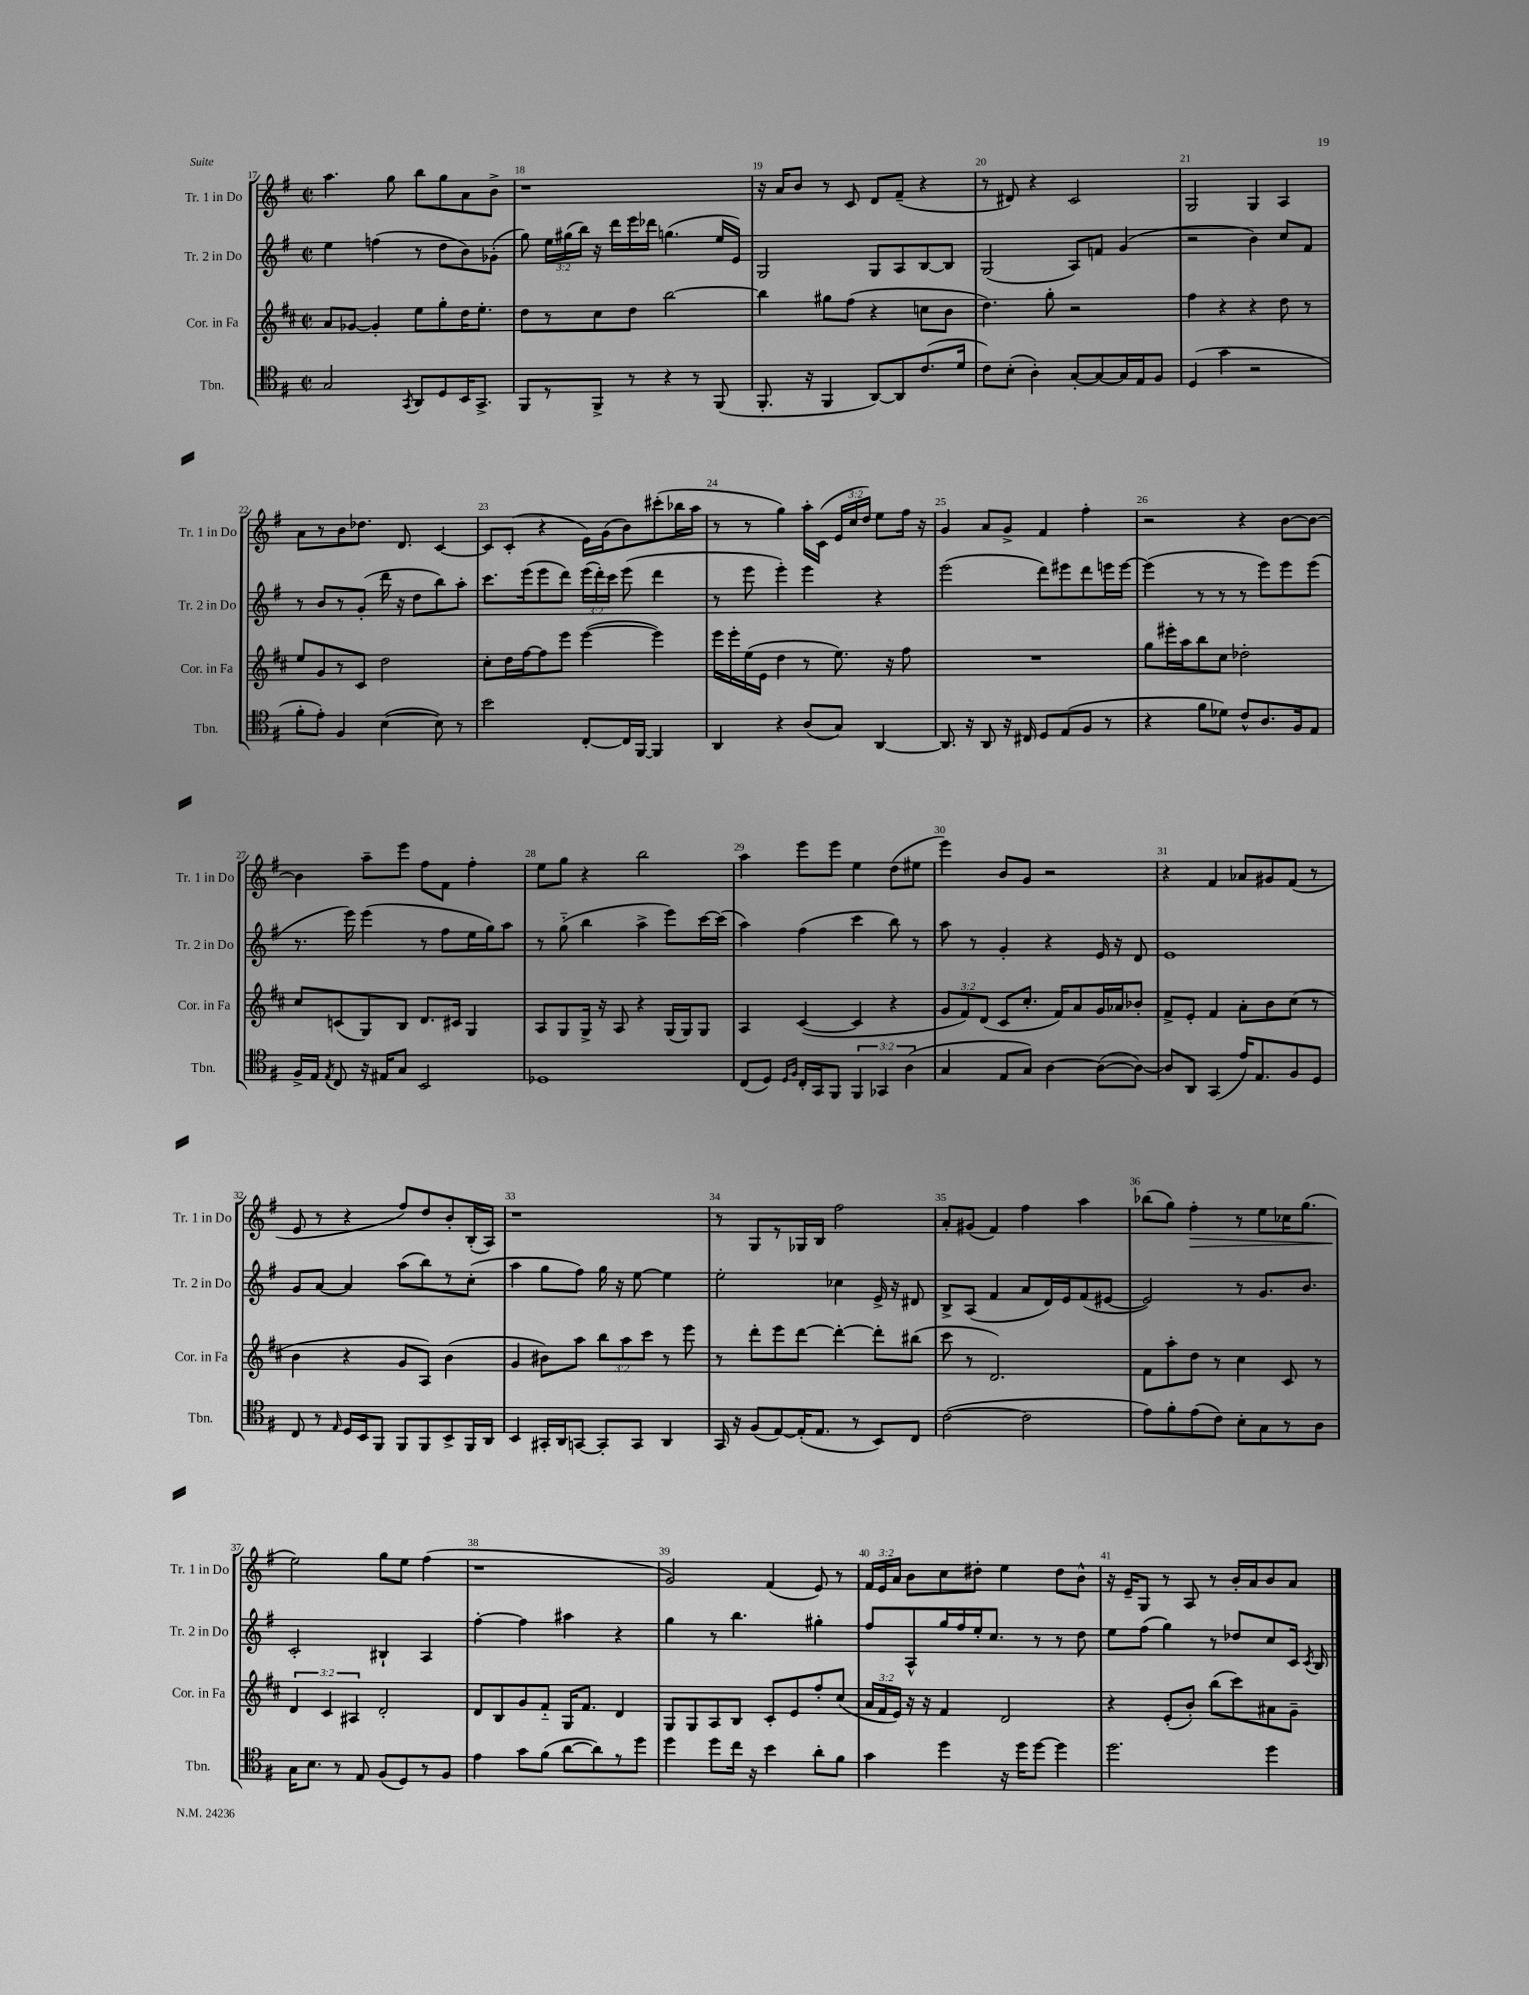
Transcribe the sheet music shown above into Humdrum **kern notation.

**kern	**kern	**kern	**kern	**dynam
*part4	*part3	*part2	*part1	*part1
*staff4	*staff3	*staff2	*staff1	*staff1
*I"Tbn.	*I"Cor. in Fa	*I"Tr. 2 in Do	*I"Tr. 1 in Do	*
*I'Tbn.	*I'Cor. in Fa	*I'Tr. 2 in Do	*I'Tr. 1 in Do	*
*clefC4	*clefG2	*clefG2	*clefG2	*
*k[f#]	*k[f#c#]	*k[f#]	*k[f#]	*
*M2/2	*M2/2	*M2/2	*M2/2	*
*met(c|)	*met(c|)	*met(c|)	*met(c|)	*
=17	=17	=17	=17	=17
2G/	8a/L	4ee\	4.aa\	.
.	[8g-X/J	.	.	.
.	4g-'/]	(4ffn\	.	.
.	.	.	8gg\	.
8qGG/	.	.	.	.
8AA/L	8ee\L	8r	8bb\L	.
8D/	8gg'\	8dd\L	8gg\	.
16BB/K	16dd\K	8b\)	8a\	.
8.GG^/J	8.ee'\J	.	.	.
.	.	(8g-X'\J	8b^\J	.
=18	=18	=18	=18	=18
8FF#/L	8dd\L	8gg\)	1r	.
8r	8r	24ee\LL	.	.
.	.	(24gg#X\	.	.
.	.	24bb\JJ)	.	.
8FF#^/J	8cc#\	16r	.	.
.	.	16ddd\LL	.	.
8r	8dd\J	16eee\	.	.
.	.	16ddd-X\JJ	.	.
4r	[2bb\	(4.ggn\	.	.
8r	.	.	.	.
(8FF#/	.	16ee/LL	.	.
.	.	16e/JJ)	.	.
=19	=19	=19	=19	=19
8.FF#'/	4bb\]	2G/	16r	.
.	.	.	16a/KL	.
.	.	.	8b/J	.
16r	.	.	.	.
4FF#/	8gg#X\L	.	8r	.
.	(8ff#\J	.	8c/	.
[8AA/L)	4r	8G/L	8d/L	.
8AA/]	.	8A/	(8f#~/J	.
(8.c/	8ccn\L	[8B/	4r	.
.	8b\J	8B/J]	.	.
16d/Jk	.	.	.	.
=20	=20	=20	=20	=20
8c\L)	4.dd\)	(2G/	8r	.
(8B'\J	.	.	8d#X/)	.
4A'\)	.	.	4r	.
.	8gg'\	.	.	.
[8G'/L	2r	8A/L)	2c/	.
8G/_	.	8fn/J	.	.
16G/L]	.	(4g/	.	.
16E/J	.	.	.	.
8F#/J	.	.	.	.
=21	=21	=21	=21	=21
(4D/	4ff#\	2r	2G/	.
4g\	4r	.	.	.
2r	4r	4b\)	4G/	.
.	8dd\	8cc/L	4A/	.
.	8r	8f#/J	.	.
!!LO:LB:g=z
=22	=22	=22	=22	=22
8f#'\L	8ee/L	8r	8a\L	.
8e'\J)	8g/	8b/L	8r	.
4F#/	8r	8r	8b\	.
.	8c#/J	(8g'/J	8.dd-X\J	.
([4B\	2dd\	16ddd\	.	.
.	.	16r	8.d/	.
.	.	8dd\L	.	.
8B\])	.	8bb\)	[4c/	.
8r	.	8aa'\J	.	.
=23	=23	=23	=23	=23
2b\	8cc#'\L	8.ccc\L	8c/L]	.
.	16dd\L	.	(8c'/J	.
.	[16ff#\J	(16eee\k	.	.
.	8ff#\]	8eee\	4r	.
.	8eee\J	8ddd\J)	.	.
[8C'/L	([4eee\	(24eee\LL	16e\LL)	.
.	.	24ddd'\)	.	.
.	.	.	(16g\J	.
.	.	24ccc\JJ	.	.
16C/L]	.	(8eee\	8b\)	.
[16FF#/JJ	.	.	.	.
4FF#/]	4eee\])	4ddd\	(8ccc#X'\	.
.	.	.	16bb-X\L	.
.	.	.	16aa\JJ	.
=24	=24	=24	=24	=24
4AA/	16eee\LL	8r	8r	.
.	16eee'\	.	.	.
.	(16ee\	8eee\	8r	.
.	16e\JJ	.	.	.
4r	4dd\	4eee'\)	4gg\)	.
(8A/L	8r	4eee\	16aa'\LL	.
.	.	.	(16c\JJ	.
8G/J)	8.ee\)	.	24e/LL	.
.	.	.	24cc/	.
.	.	.	24dd/JJ)	.
[4AA/	.	4r	8ee\L	.
.	16r	.	.	.
.	8ff#\	.	16ff#\Jk	.
.	.	.	16r	.
=25	=25	=25	=25	=25
8.AA/]	1r	(2eee\	4g/	.
16r	.	.	.	.
8AA/	.	.	8a/L	.
16r	.	.	8g^/J	.
16C#X/	.	.	.	.
8D/L	.	8ddd\L)	4f#/	.
(8E/	.	8eee#X\	.	.
8F#/J	.	8ddd\	4ff#'\	.
8r	.	16eeen\L	.	.
.	.	[16eee\JJ	.	.
=26	=26	=26	=26	=26
4r	8gg\L	(4eee\]	2r	.
.	16eee#X'\L	.	.	.
.	16aa\J	.	.	.
8f#\L	8bb\	8r	.	.
8d-X\J)	8cc#\J	8r	.	.
8c^^/L	2dd-X'\	8r	4r	.
8.A/	.	8eee\L)	.	.
.	.	8eee\	[8b\L	.
16F#/k	.	.	.	.
8E/J	.	(8eee\J	8b\J_	.
!!LO:LB:g=z
=27	=27	=27	=27	=27
16F#^/LL	8cc#/L	8.r	4b\]	.
16E/JJ	.	.	.	.
8qE/	.	.	.	.
8C/	(8cn/	.	.	.
.	.	16eee\)	.	.
16r	8G/)	(4eee\	8aa~\L	.
16E#X/KL	.	.	.	.
8G/J	8B/J	.	8eee\J	.
2BB/	8.d/L	8r	8ff#\L	.
.	.	8ff#\L	8f#\J	.
.	16c#X/Jk	.	.	.
.	4G/	16ee\L	4ff#'\	.
.	.	16gg\J)	.	.
.	.	8aa\J	.	.
=28	=28	=28	=28	=28
1D-X	8A/L	8r	8ee\L	.
.	8G/	(8gg\	8gg\J	.
.	16G^/Jk	4bb\	4r	.
.	16r	.	.	.
.	8A/	.	.	.
.	4r	4aa^\	2bb\	.
.	(16G/LL	8eee\L)	.	.
.	16G/J)	.	.	.
.	8G/J	[16ccc\L	.	.
.	.	(16ccc\JJ]	.	.
=29	=29	=29	=29	=29
(8C/L	4A/	4aa\)	4aa\	.
8D/J)	.	.	.	.
16qqD/LL	.	.	.	.
16qqF#/JJ	.	.	.	.
16C'/LL	([4c#/	(4ff#\	8eee\L	.
16GG/J	.	.	.	.
8FF#/J	.	.	8eee\J	.
6FF#/	4c#/]	4ccc\	4ee\	.
6GG-X/	.	.	.	.
.	4r	8bb\)	(8dd\L	.
(6A\	.	.	.	.
.	.	8r	8ee#X\J	.
=30	=30	=30	=30	=30
4G/	12g/L	8aa\	4eee\)	.
.	12f#/)	.	.	.
.	.	8r	.	.
.	(12d/J	.	.	.
8E/L	8c#/L	4g'/	8b/L	.
8G/J)	8.cc#'/J	.	8g/J	.
[4A\	.	4r	2r	.
.	16f#/KL)	.	.	.
.	8a/	.	.	.
(8A\L_	16g/L	16e/	.	.
.	16a-X/J	16r	.	.
8A\J_)	8b-X'/J	8d/	.	.
=31	=31	=31	=31	=31
8A/L]	8f#^/L	1e	4r	.
8AA/J	8e'/J	.	.	.
(4GG/	4f#/	.	4f#/	.
16e/KL)	8a'\L	.	8a-X/L	.
8.E/	.	.	.	.
.	8b\	.	8g#X/	.
8F#/	(8cc#\J	.	(8f#/J	.
8D/J	8r	.	8r	.
!!LO:LB:g=z
=32	=32	=32	=32	=32
8C/	4b\	8g/L	8e/	.
8r	.	[8a/J	8r	.
16qqE/	.	.	.	.
16D/LL	4r	4a/]	4r	.
16BB/J	.	.	.	.
8FF#/J	.	.	.	.
8FF#/L	8g/L	(8aa\L	8ff#/L)	.
8FF#/	8A/J)	8bb\)	8dd/	.
8BB^/	(4b\	8r	8b'/	.
16FF#/L	.	(8cc'\J	(16B'/L	.
16AA/JJ	.	.	16A/JJ)	.
=33	=33	=33	=33	=33
4BB/	4g/	4aa\	1r	.
16GG#X'/LL	8b#X\L)	8gg\L	.	.
16AA/J	.	.	.	.
[8GGn/J	8aa\J	8ff#\J)	.	.
8GG'/L]	12bb\L	16gg\	.	.
.	.	16r	.	.
.	12aa\	.	.	.
8GG/J	.	[8ee\	.	.
.	12ccc#\J	.	.	.
4AA/	8r	4ee\]	.	.
.	8eee\	.	.	.
=34	=34	=34	=34	=34
16GG/	8r	2ee'\	8r	.
16r	.	.	.	.
(8F#/L	8ddd'\L	.	8G/L	.
[8E/)	8eee\	.	8r	.
(16E'/K]	[8ddd\J	.	16G-X/L	.
8.E/J	.	.	16B/JJ	.
.	4ddd'\_	4cc-X\	2ff#\	.
8r	.	.	.	.
8BB/L)	8ddd'\L]	16e^/	.	.
.	.	16r	.	.
8C/J	(8bb#X\J	8d#X/	.	.
=35	=35	=35	=35	=35
([2c\	8ccc#\	8B^/L	8a'/L	.
.	8r	(8A/J	(8g#X/J	.
.	2.d/)	4f#/	4f#/)	.
2c\]	.	8a/L	4ff#\	.
.	.	16d/L)	.	.
.	.	16e/J	.	.
.	.	(8f#/	4aa\	.
.	.	[8e#X/J	.	.
=36	=36	=36	=36	=36
8e\L)	8f#\L	2e#/])	(8bb-X\L	.
8f#'\	8aa'\	.	8gg\J)	.
!	!	!	!	!LO:HP:b
(8e\	8dd\J	.	4ff#'\	>
8c\J)	8r	.	.	.
8B'\L	4cc#\	8r	8r	.
8G\	.	8.g/L	8ee\L	.
8r	8c#/	.	16cc-X\K	.
.	.	8.b/J	(8.gg\J	.
8A\J	8r	.	.	.
!!LO:LB:g=z
=37	=37	=37	=37	=37
16G\KL	6d/	2c'/	2ee\)	.
8.B\J	.	.	.	.
.	6c#/	.	.	.
8r	.	.	.	.
.	6A#X/	.	.	.
8E/	.	.	.	.
(8F#/L	2d'/	4B#X`/	8gg\L	]
8D/)	.	.	8ee\J	.
8r	.	4A/	(4ff#\	.
8F#/J	.	.	.	.
=38	=38	=38	=38	=38
4e\	8d/L	[4ff#'\	1r	.
.	8B/	.	.	.
8g\L	8g/	4ff#\]	.	.
(8f#\J	8f#/J	.	.	.
[8a\L	16G/KL	4aa#X\	.	.
.	8.f#/J	.	.	.
8a\])	.	.	.	.
8r	4d/	4r	.	.
8dd\J	.	.	.	.
=39	=39	=39	=39	=39
4dd\	8G/L	4gg\	2g/)	.
.	8G/	.	.	.
8dd\L	8A/	8r	.	.
16cc\Jk	8B/J	4.bb\	.	.
16r	.	.	.	.
4b\	8c#'/L	.	(4f#/	.
.	8e/	.	.	.
8a'\L	8ff#'/	4gg#X'\	8e/)	.
8f#\J	(8cc#/J	.	8r	.
=40	=40	=40	=40	=40
4g\	24a/LL	8ff#/L	24f#/LL	.
.	24f#/	.	24e/	.
.	24e/JJ)	.	24a/JJ	.
.	16r	8A^^/	8b\L	.
.	16r	.	.	.
4dd\	4f#/	16gg/L	8cc\	.
.	.	16ff#/	.	.
.	.	16ee'/J	8dd#X'\J	.
.	.	8.cc/J	.	.
16r	2d/	.	4ee\	.
16dd\KL	.	.	.	.
[8dd\J	.	8r	.	.
4dd\]	.	8r	8dd#\L	.
.	.	8dd\	8b^^\J	.
=41	=41	=41	=41	=41
2.dd\	4r	8ee\L	16r	.
.	.	.	16e~/KL	.
.	.	(8ff#\J	8G/J	.
.	(8e'/L	4gg\)	8r	.
.	8b'/J)	.	8A/	.
.	(8bb\L	8r	8r	.
.	8ccc#\)	8dd-X/L	16b'/LL	.
.	.	.	16a/J	.
4dd\	8a#X\	8cc/	8b/	.
.	8g~\J	16c/Jk	8a/J	.
.	.	8qc/	.	.
.	.	16B/	.	.
==	==	==	==	==
*-	*-	*-	*-	*-
